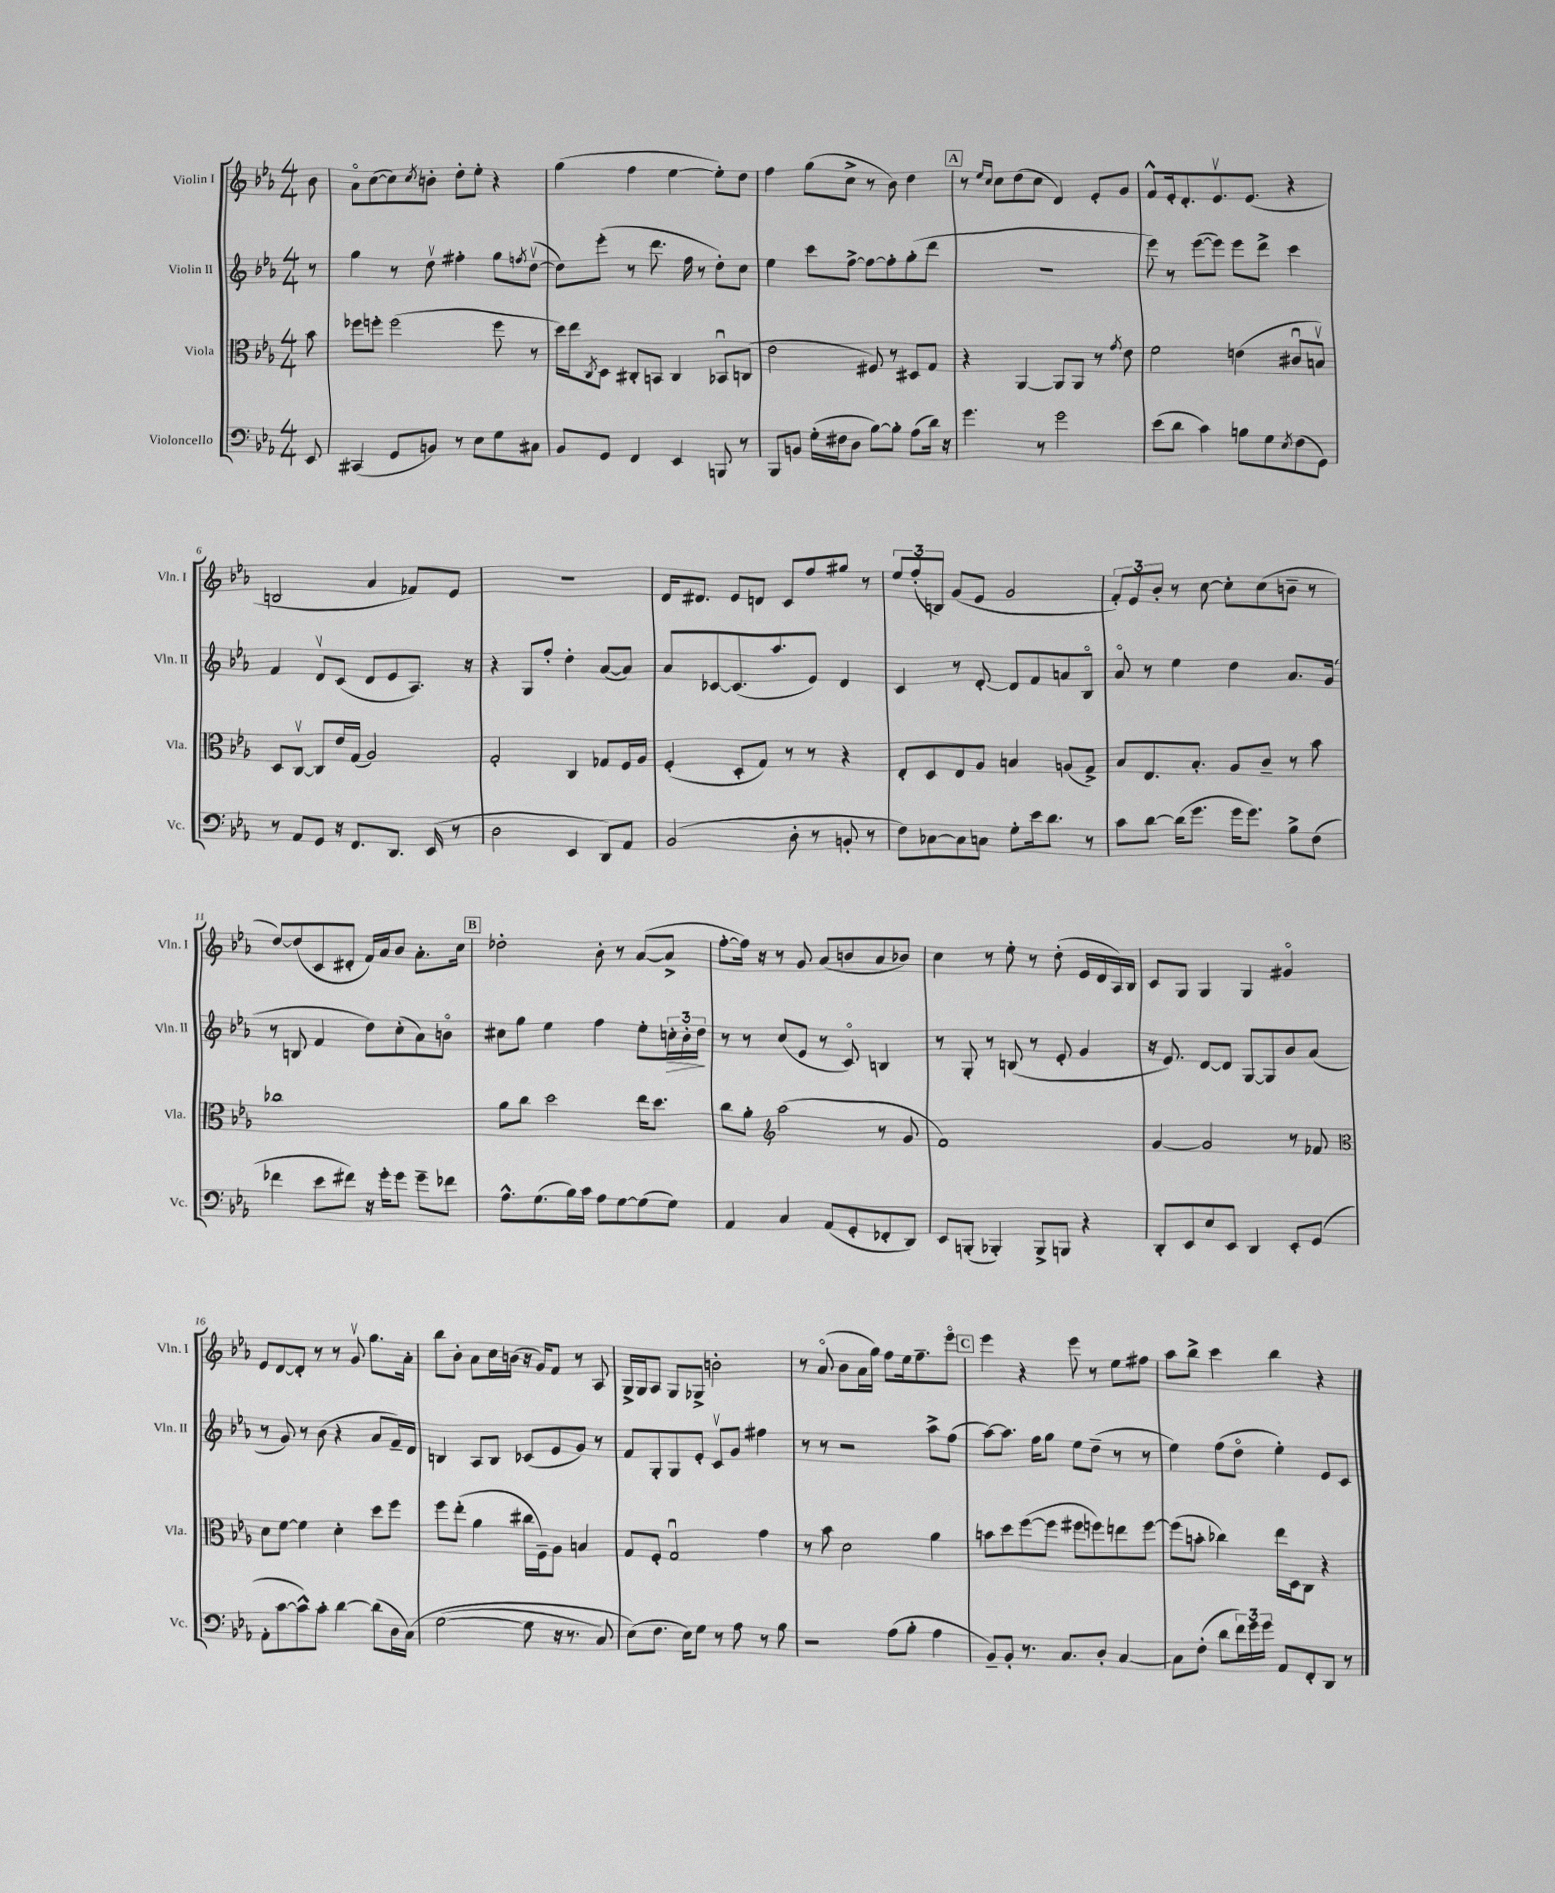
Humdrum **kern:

**kern	**kern	**kern	**kern
*staff4	*staff3	*staff2	*staff1
*clefF4	*clefC3	*clefG2	*clefG2
*k[b-e-a-]	*k[b-e-a-]	*k[b-e-a-]	*k[b-e-a-]
*M4/4	*M4/4	*M4/4	*M4/4
8EE-	8b-	8r	8b-
=	=	=	=
(4CC#	8ff-	4gg	8a-o
.	8ff'	.	([8cc
8GG	(2ff	8r	8cc])
.	.	.	8qcc
8BB)	.	8ddv	8b'
8r	.	4ff#'	8dd'
8E-	.	.	8ee-'
8G	8ff	8gg	4r
.	.	8qff	.
8C#	8r	([8ddv	.
=	=	=	=
8BB-	16dd)	8dd])	(4gg
.	16ee-	.	.
.	8qC	.	.
8GG	8D	(8eee-'	.
4FF	8C#'	8r	4ff
.	8BB	8.ddd	.
4EE-	4C#	.	[4ee-
.	.	16ff	.
.	.	8r	.
8BBB	8BB-u	8dd')	8ee-'])
8r	(8C	8cc	8dd
=	=	=	=
8BBB-	2e-	4ee-	4ff
8BB	.	.	.
(16G'	.	8ccc	(8gg
16F#	.	.	.
8D	.	[8ff^	8cc^
[8B-)	8F#)	8ff_	8r
8B-']	8r	8ff']	8b-)
(8A-	8D#	(8gg'	4dd
16d)	8G	8ddd	.
16r	.	.	.
=	=	=	=
4.g	4r	1r	8r
.	.	.	16qqee-
.	.	.	16qqcc
.	.	.	8cc
.	[4AA-	.	(8dd
8r	.	.	8cc
2g	8AA-]	.	4d)
.	8AA-	.	.
.	8r	.	8e-'
.	8qg	.	.
.	8e-	.	8g
=	=	=	=
(8e-	2f	8eee-)	8f^^
8d	.	8r	16e-'
.	.	.	8.d'
4c)	.	([8eee-	.
.	.	8eee-])	8.e-v
8B	(4e	8eee-	.
.	.	.	(8.e-
8G	.	8ddd^	.
8qE-	.	.	.
(8F	8c#u	4ccc	4r
8GG)	8Bv)	.	.
=	=	=	=
8r	8D	4f	2B
8AA-	[8Cv	.	.
8GG	8C]	8dv	.
16r	16e-	(8c	.
8.FF	(16G	.	.
.	2A-)	8d	4a-
8.DD	.	8e-	.
.	.	8.A-)	8f-)
(16EE-	.	.	.
8r	.	.	8e-
.	.	16r	.
=	=	=	=
2D	2G'	4r	1r
.	.	8G	.
.	.	8ff'	.
4EE-	4C	4dd'	.
8DD)	8G-	([8a-	.
8AA-	16F	8a-])	.
.	16A-	.	.
=	=	=	=
(2BB-	(4F'	8a-	16d
.	.	.	8.d#
.	.	[8c-	.
.	8D'	(8.c-]	8e-
.	8G)	.	8d
.	.	8.aa-	.
8D'	8r	.	8c
8r	8r	8e-)	8ff
8BB'	4r	4d	8gg#
8r	.	.	8r
=	=	=	=
8F)	8E-'	4c	12ee-
.	.	.	(12ff'
[8C-	8D	.	.
.	.	.	12B)
8C-]	8E-	8r	(8g
8C	8A-	[8d'	8e-
8G'	4B	8d]	2g
16e-	.	8f	.
8.d	.	.	.
.	(8A	8a	.
8r	8G^)	8B-o	.
=	=	=	=
8c	8B-	8a-o	12f')
.	.	.	12e-
[8d	8.E-	8r	.
.	.	.	12b-'
(16d]	.	4ee-	8r
8.g	8.B-'	.	.
.	.	.	[8cc
16g	8A-	4dd	8cc']
8.g)	.	.	.
.	8c~	.	(8cc
8B-^	8r	8.a-	8b~
(8F	8b-	.	8r
.	.	(16g	.
=	=	=	=
4f-	1cc-	8r	[8dd)
.	.	8B	(8dd]
8e-	.	4f	8c
8f#)	.	.	8d#'
16r	.	8dd)	16f)
16g'	.	.	16a-
8g	.	(8cc'	8b-
8g~	.	8a-)	8.a-'
8f-	.	8bo	.
.	.	.	16cc
=	=	=	=
8.A-^^	8a-	8cc#	2dd-'
.	8cc	8gg	.
(8.G	.	.	.
.	2dd	4ee-	.
16B-)	.	.	.
16c	.	.	.
8A-	.	4ff	8b-'
[8G	.	.	8r
(8G]	16ee-	8ee-'	([8a-
.	8.dd	.	.
8G)	.	24cc'	8a-^]
.	.	24b-'	.
.	.	24dd	.
=	=	=	=
4AA-	8cc	8r	[8ff'
.	8a-'	8r	16ff])
.	.	.	16r
*	*clefG2	*	*
4C	(2aa-	(8cc	8r
.	.	8e-	8g
(8AA-	.	8r	(8a-
8GG'	.	8co)	8b
8FF-'	8r	4B	8a-
8DD)	8g	.	8b-)
=	=	=	=
8EE-	1f)	8r	4cc
(8BBB'	.	8G'	.
4BBB-')	.	8r	8r
.	.	(8B	8ee-'
8BBB-^	.	8r	8r
8BBB	.	8e-'	(8dd'
4r	.	4g	16e-
.	.	.	16d
.	.	.	16A-)
.	.	.	16B-
=	=	=	=
8DD'	[4g	16r	8c
.	.	8.e-)	.
8EE-	.	.	8G
8E-	2g]	[8d	4G
8EE-	.	8d]	.
4DD	.	[8G	4G
.	.	8G]	.
8EE-'	8r	8b-	4g#o
(8GG	8f-	(8a-	.
=	=	=	=
*	*clefC3	*	*
8AA-'	8d	8r	8e-
[8c	[8f	8g)	[8d
8c^^])	4f]	8r	8d']
8c'	.	(8b-	8r
[4d	4d'	4r	8r
.	.	.	8gv
(8d]	8dd	8a-	8.gg
16D	8ff	16f~)	.
&(16C)	.	16d	16a-'
=	=	=	=
([2G	8ff	4B	8bb-
.	(8ee-'	.	8b-'
.	4a-	8A-	8a-
.	.	8B	16cc
.	.	.	(16b
8G]	16cc#	(8c-	16r
.	16F~)	.	16g)
16r	8A-	8e-	8f
8.r	.	.	.
.	4B	8g)	8r
8C)	.	8r	8A-
=	=	=	=
(8E-&)	8G	8f	16G^
.	.	.	16G
8.F	8F'	8G'	8A-
.	2Gu	8G	8G
16E-)	.	.	.
8G	.	8e-'	8G-^
8r	.	8cv	2b'
8A-	.	8g	.
8r	4g	4ff#	.
8B-	.	.	.
=	=	=	=
2r	8r	8r	8r
.	8b-	8r	(8a-o
.	2d	2r	8b-
.	.	.	16a-
.	.	.	16gg)
(8A-	.	.	8ff
8B-'	.	.	16ee-
.	.	.	8.ff~
4A-	4a-	8aa-^	.
.	.	(8ff	8eee-o
=	=	=	=
8BB-~)	8b	[8aa-)	4eee-
8BB-'	8dd	8.aa-]	.
8.r	([8ff	.	4r
.	.	16ff	.
.	8ff]	8gg	.
8.C	.	.	.
.	8ff#	8ee-	8eee-
8D'	8ff)	(8dd~	8r
[4C	8ee	8r	8ee-
.	[8ff	8r	8ff#
=	=	=	=
8C]	(8ff]	4ee-)	8aa-
(8F'	8b'	.	8bb-^
8d	4cc-)	(8ff	4ccc
24f)	.	8ddo	.
24g	.	.	.
24g	.	.	.
8AA-	16ee-	4ee-')	4bb-
.	16D	.	.
8FF'	8C	.	.
8DD	4r	8e-	4r
8r	.	8c	.
==	==	==	==
*-	*-	*-	*-
